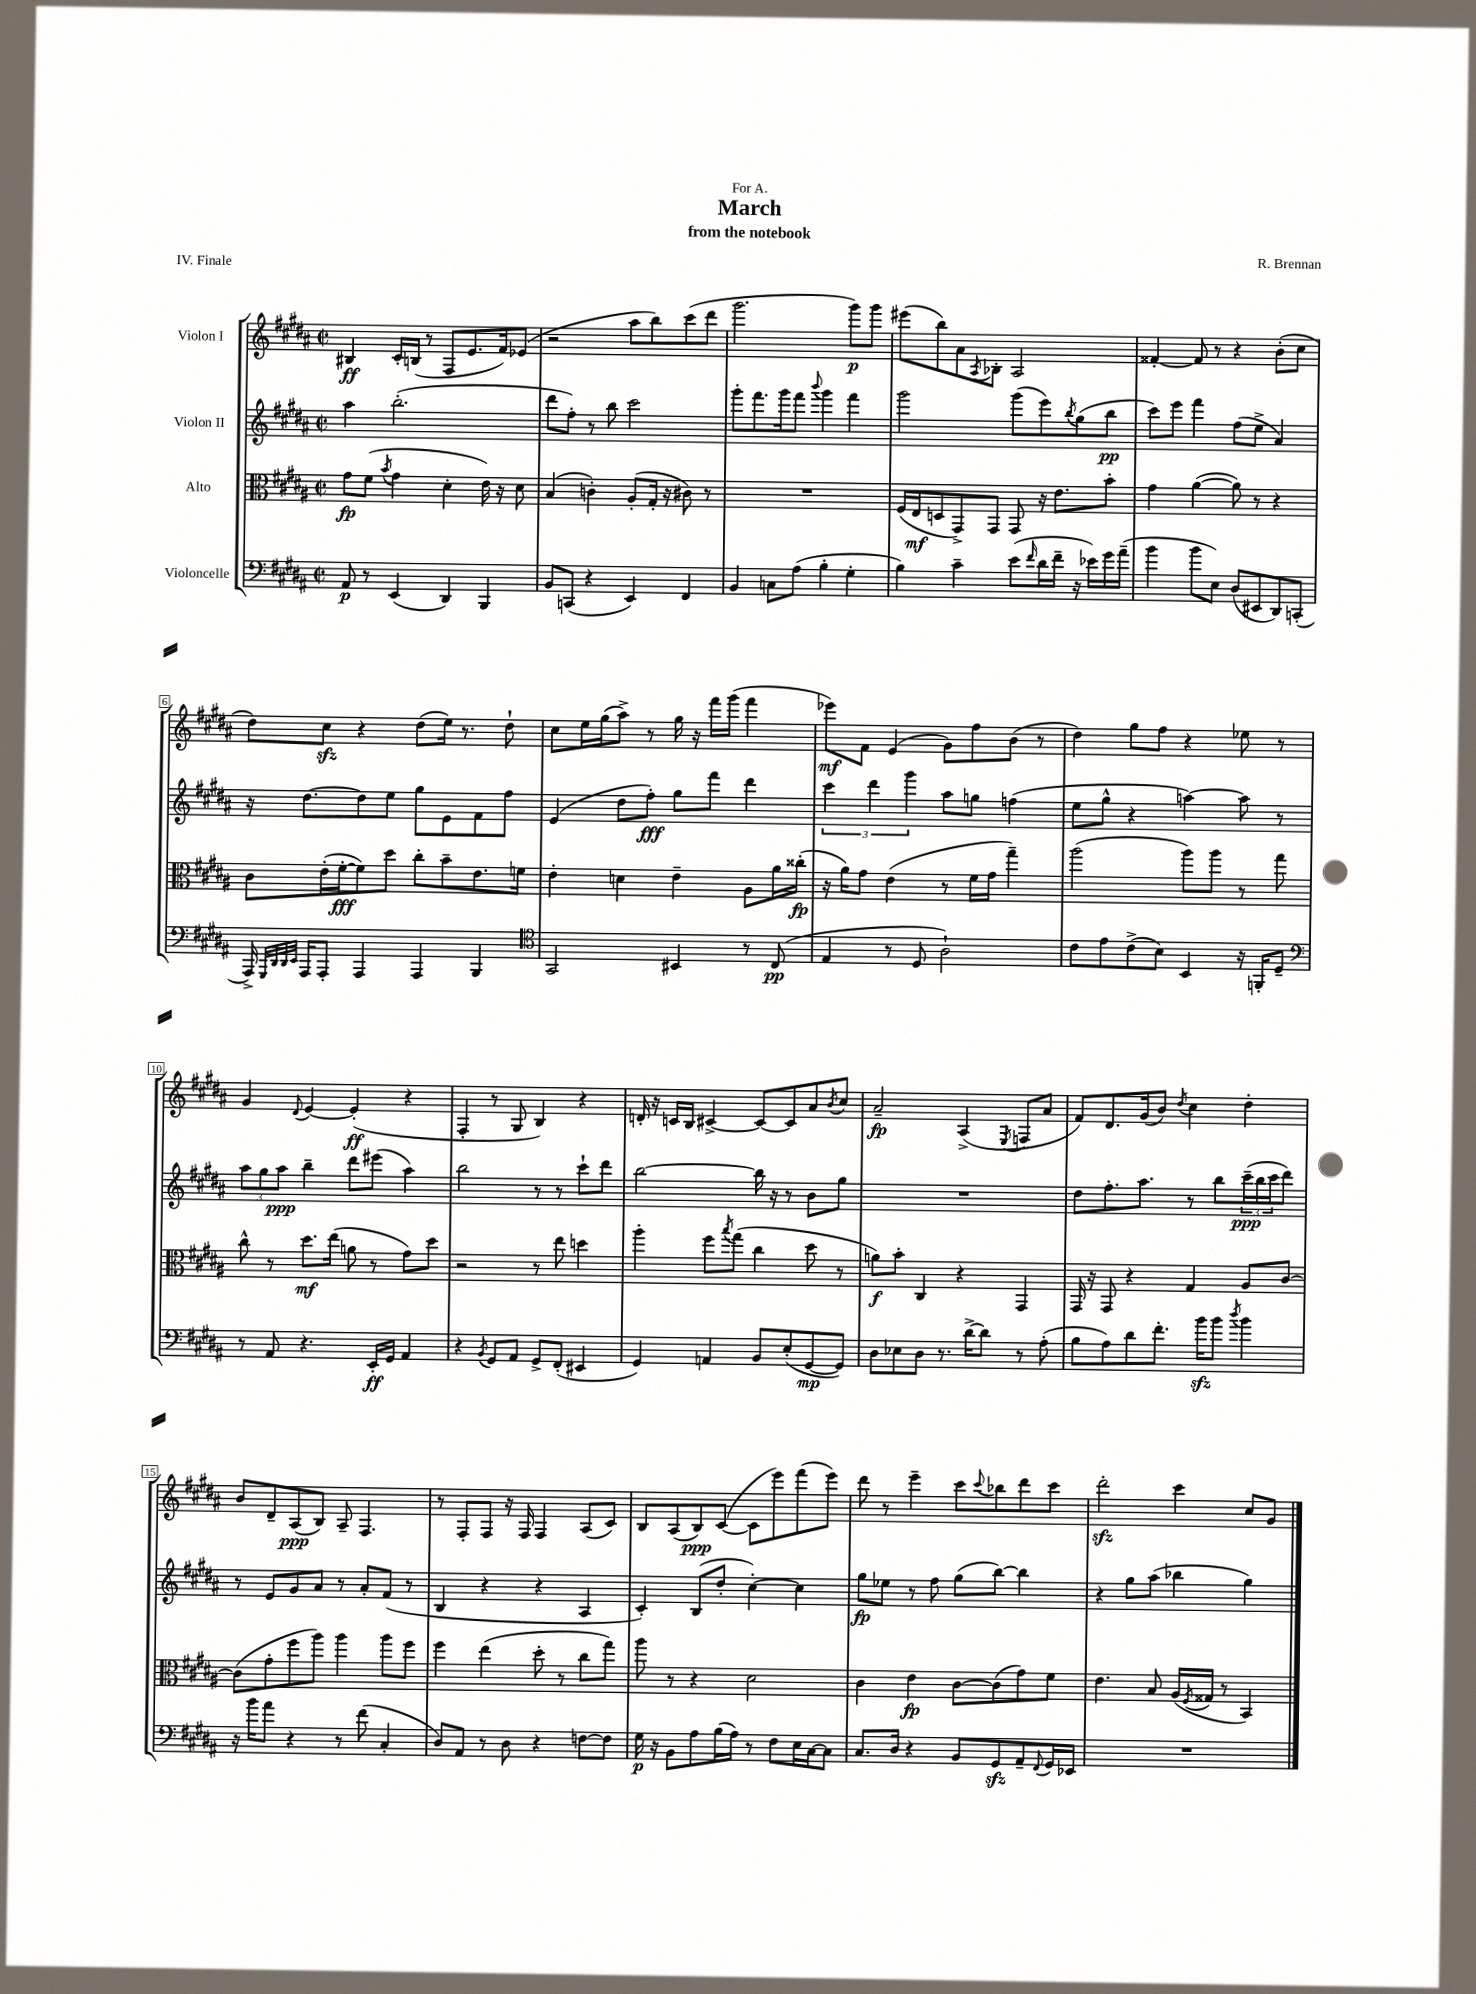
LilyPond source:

\header { title = "March" composer = "R. Brennan" subtitle = "from the notebook" dedication = "For A." piece = "IV. Finale" }
<<
\new StaffGroup <<
\new Staff = "s0" \with { instrumentName = "Violon I" } {
    \clef treble \key b \major \defaultTimeSignature \time 2/2
    bis4\ff cis'16-. b16( r8 fis8 e'8. fis'16) ees'8( |
    r2 ais''8 b''8) cis'''8( dis'''8 |
    gis'''2. gis'''8\p) gis'''8 |
    eis'''8( b''8) ais'8 \acciaccatura { ais8 } bes8-. ais2 |
    fisis'4~-. fisis'8 r8 r4 b'8-.( cis''8 |
    dis''8) cis''8\sfz r4 dis''8( e''16) r8. dis''8-! |
    cis''8 e''16 gis''16( ais''8->) r8 gis''16 r16 fis'''16 gis'''16( fis'''4 |
    ees'''8\mf) fis'8 e'4( gis'8) fis''8 b'8( r8 |
    dis''4) gis''8 fis''8 r4 ees''8 r8 |
    gis'4 \appoggiatura { dis'8 } e'4~ e'4-.\ff( r4 |
    fis4-. r8 gis8 b4) r4 |
    d'16-. r16 c'16 b16 cis'4~-> cis'8~ cis'8 ais'8 \acciaccatura { b'8 } cis''8 |
    ais'2--\fp ais4->( \acciaccatura { e8 } f8 ais'8 |
    fis'8) dis'8. gis'16( b'8) \acciaccatura { dis''8 } cis''4 dis''4-. |
    b'8 dis'8-- ais8\ppp( b8) ais8-- fis4. |
    r8 fis8-. fis8 r16 fis16 fis4 ais8( cis'8) |
    b8 ais8( b8\ppp) cis'8~( cis'8 e'''8) fis'''8( e'''8) |
    dis'''8 r8 e'''4-- cis'''8 \appoggiatura { cis'''8 } bes''8 dis'''8 cis'''8 |
    dis'''2-.\sfz cis'''4 cis''8 gis'8 \bar "|." |
}
\new Staff = "s1" \with { instrumentName = "Violon II" } {
    \clef treble \key b \major \defaultTimeSignature \time 2/2
    ais''4 b''2.-.( |
    dis'''8 fis''8-.) r8 b''8 cis'''2 |
    gis'''8-. fis'''8. gis'''16 fis'''8 \appoggiatura { b'''8 } gis'''4 fis'''4 |
    gis'''2 gis'''8( e'''8) \acciaccatura { b''8 } gis''8( b''8\pp |
    cis'''8) e'''8 fis'''4 fis''8( e''8-> ais'4) |
    r16 dis''8.~ dis''8 e''8 gis''8 e'8 fis'8 fis''8 |
    e'4( dis''8 fis''8-.\fff) gis''8 fis'''8 dis'''4 |
    \tuplet 3/2 { cis'''4 dis'''4 gis'''4 } ais''8 g''8 f''4( |
    e''8 gis''8-^ r4 a''4~) a''8 r8 |
    \tuplet 3/2 { ais''8 gis''8 ais''8\ppp } b''4-- dis'''8 eis'''8( ais''4) |
    b''2 r8 r8 cis'''8-! dis'''8 |
    b''2~ b''16 r16 r8 b'8 gis''8 |
    R1 |
    dis''8 fis''8.-. ais''8. r8 b''8 \tuplet 3/2 { cis'''16--\ppp( b''16 cis'''16 } dis'''8) |
    r8 e'8 gis'8 ais'8 r8 ais'8-. fis'8( r8 |
    b4 r4 r4 ais4 |
    cis'4-.) b8( dis''8-. cis''4~-.) cis''4 |
    gis''8\fp ees''8 r8 fis''8 gis''8( b''8~) b''4 |
    r4 gis''8 ais''8( bes''4 gis''4) \bar "|." |
}
\new Staff = "s2" \with { instrumentName = "Alto" } {
    \clef alto \key b \major \defaultTimeSignature \time 2/2
    gis'8\fp fis'8( \acciaccatura { b'8 } gis'4 dis'4-. e'16) r16 dis'8 |
    b4( c'4-.) ais8-.( gis16-. r16 cis'8) r8 |
    R1 |
    fis16( e16\mf d8 gis,8->) gis,8 gis,8 r16 e'8. b'8-. |
    gis'4 ais'4~( ais'8) r8 r4 |
    cis'8 e'16-.( fis'16~-.\fff fis'8) dis''8 cis''8-. b'8-- e'8. f'16 |
    e'4-. d'4 e'4-- ais8 ais'16 cisis''16-.\fp( |
    r16 ais'16) gis'8 e'4( r8 fis'16 gis'16 gis''4--) |
    ais''2( ais''8) ais''8 r8 gis''8 |
    cis''8-^ r8 dis''8.\mf e''16( a'8 r8 gis'8) dis''8 |
    r2 r8 e''8 d''4 |
    ais''4-. fis''8 \acciaccatura { b''8 } gis''8( cis''4 dis''8 r8 |
    a'8\f) b'8-. cis4 r4 gis,4 |
    gis,16 r16 gis,8 r4 gis4 ais8 cis'8~ |
    cis'8( gis'8-. fis''8 ais''8) ais''4 ais''8 fis''8 |
    fis''4 e''4( dis''8-. r8 cis''8 gis''8) |
    ais''8 r8 r4 dis'2 |
    cis'4 e'4\fp cis'8~ cis'8( gis'8) fis'8 |
    e'4. b8 ais16( \acciaccatura { fis8 } gisis16 r8 b,4) \bar "|." |
}
\new Staff = "s3" \with { instrumentName = "Violoncelle" } {
    \clef bass \key b \major \defaultTimeSignature \time 2/2
    ais,8\p r8 e,4( dis,4) b,,4 |
    b,8 c,8( r4 e,4) fis,4 |
    b,4 c8 ais8( b4-. gis4-. |
    b4) cis'4-- e'8( \grace { fis'16 } dis'16 fis'16-- r16 ees'16) gis'16 ais'16--( |
    b'4 b'8 e8) dis8( eis,8 dis,8) c,8-.( |
    ais,,16->) \grace { gis,,32 dis,32 dis,32 e,32 } ais,,16 ais,,8-. ais,,4 ais,,4 b,,4 |
    \clef tenor gis,2 bis,4 r8 cis8\pp( |
    e4 r8 dis8 ais2-!) |
    cis'8 e'8 cis'8->( b8) b,4 r16 f,16-. dis8-- |
    \clef bass r8 ais,8 r4. e,16-.\ff gis,16 ais,4 |
    r4 \acciaccatura { b,8 } gis,8 ais,8 gis,8-> fis,8-.( eis,4 |
    gis,4) a,4 b,8 e8-.( gis,8~\mp gis,8) |
    dis8 ees8 dis8 r8. dis'16~-> dis'8 r8 ais8-.( |
    b8 ais8) dis'8 fis'8.-. b'16\sfz b'8 \acciaccatura { dis''8 } b'4 |
    r16 b'16 ais'8 r4 r8 fis'8( cis4-. |
    dis8) ais,8 r8 dis8 r4 f8~ f8 |
    gis16\p r16 b,8 ais8 b16( ais16) r8 fis8 e16 cis16~ cis8 |
    cis8. dis16 r4 b,8 gis,8\sfz ais,8-- \appoggiatura { fis,8 } gis,16 ees,16 |
    R1 \bar "|." |
}
>>
>>
\layout { \context { \Score \override BarNumber.stencil = #(make-stencil-boxer 0.1 0.3 ly:text-interface::print) } }
